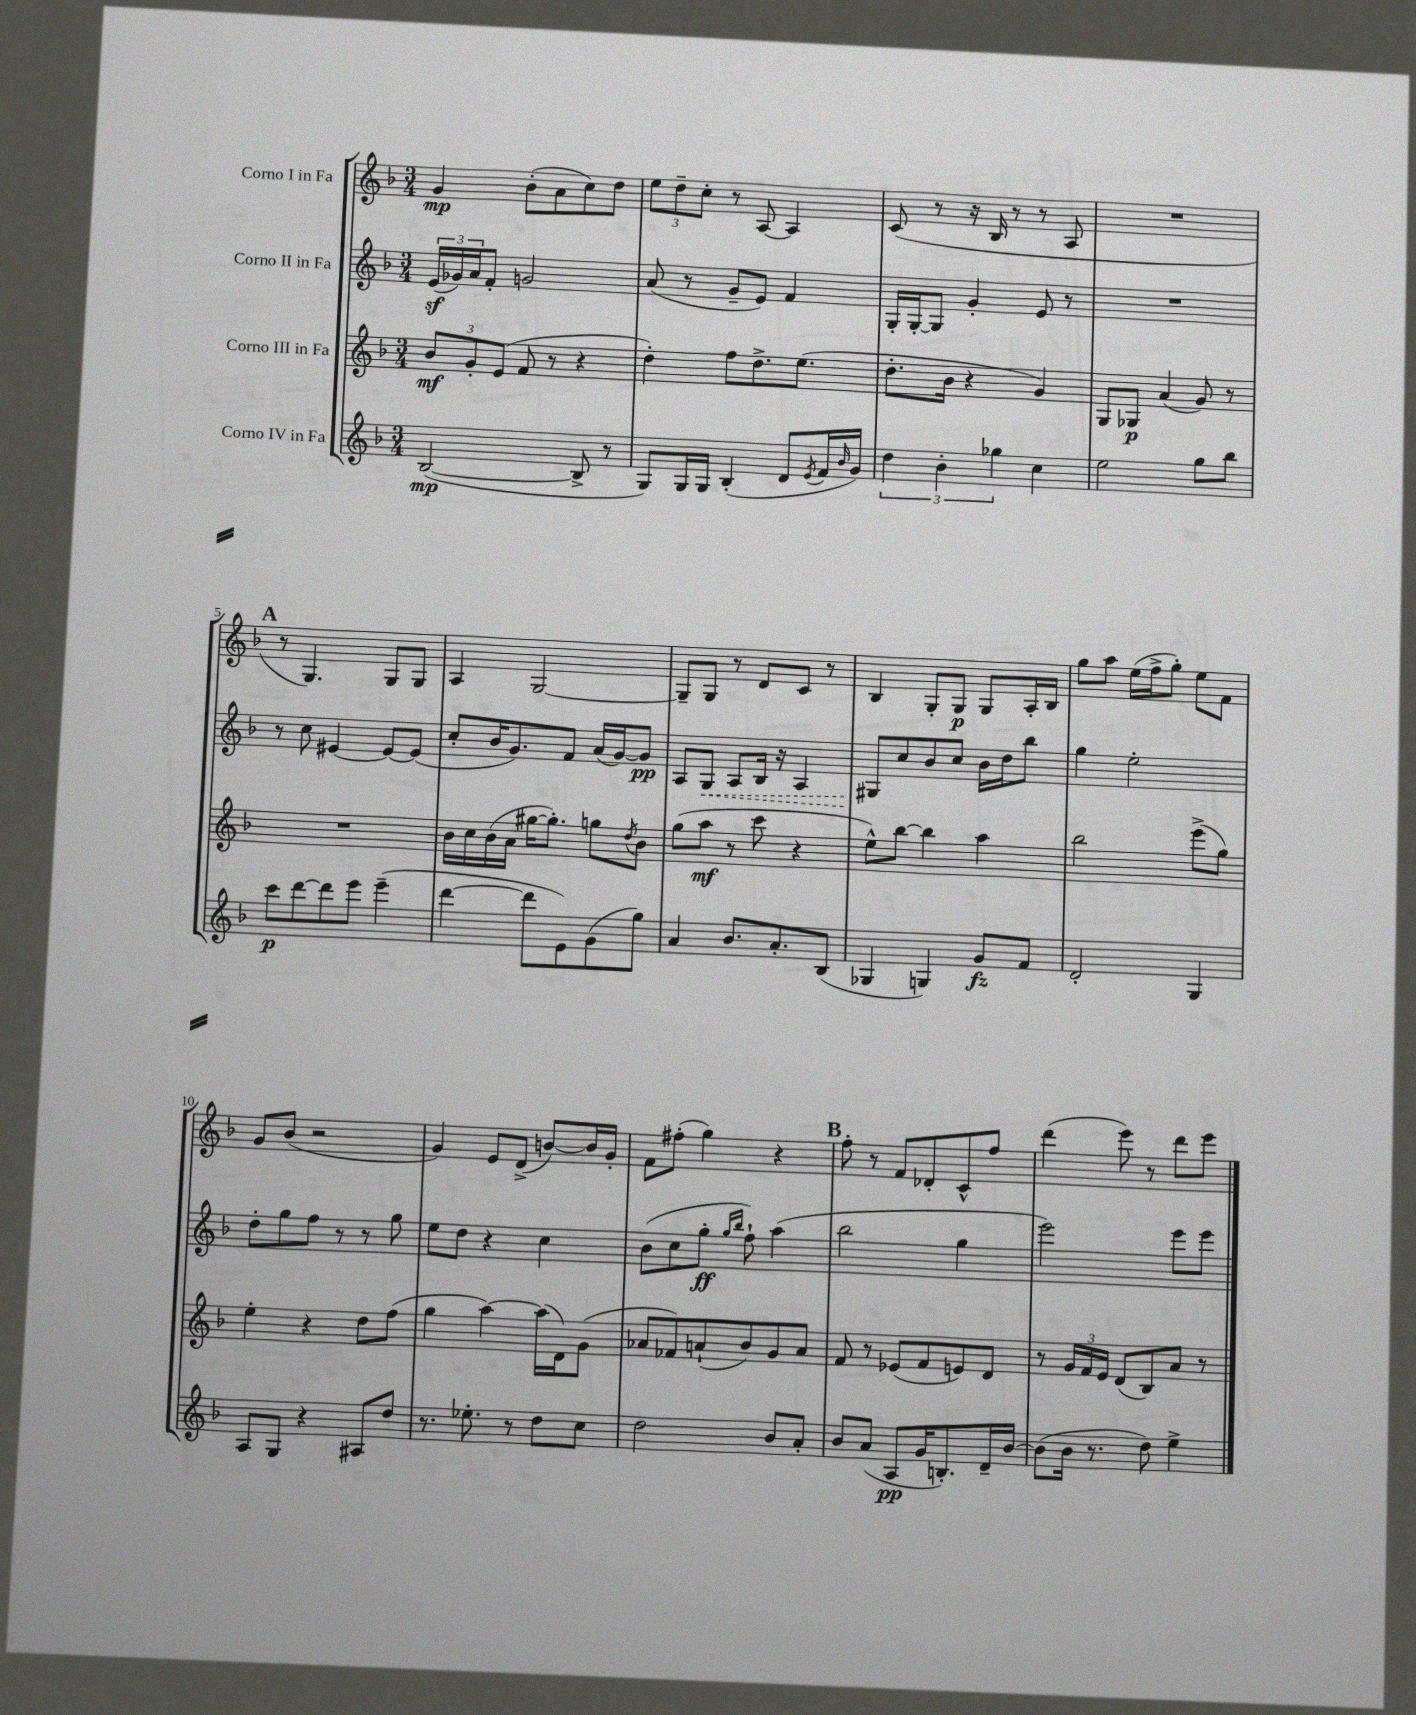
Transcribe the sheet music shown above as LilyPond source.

<<
\new StaffGroup <<
\new Staff = "s0" \with { instrumentName = "Corno I in Fa" } {
    \clef treble \key f \major \numericTimeSignature \time 3/4
    g'4\mp bes'8-.( a'8 c''8) d''8 |
    \tuplet 3/2 { e''8 d''8-- c''8-. } r8 a8~ a4 |
    c'8( r8 r16 bes16 r8 r8 a8 |
    R2. |
    \mark \markup { \bold "A" } r8 g4.) g8 g8 |
    a4 g2~ |
    g8-- g8 r8 d'8 c'8 r8 |
    bes4 g8-. g8\p g8 a16-. bes16 |
    g''8 a''8 e''16( f''16-> g''8-.) e''8 f'8 |
    g'8 bes'8( r2 |
    g'4) e'8 d'8->( b'8~) b'16 g'16-. |
    f'8 fis''8-.( g''4) r4 |
    \mark \markup { \bold "B" } f''8-. r8 f'8 des'8-. c'8-^ f''8 |
    d'''4( e'''8) r8 d'''8 e'''8 \bar "|." |
}
\new Staff = "s1" \with { instrumentName = "Corno II in Fa" } {
    \clef treble \key f \major \numericTimeSignature \time 3/4
    \tuplet 3/2 { e'16\sf( ges'16) a'16 } f'8-. g'2 |
    a'8( r8 g'8-- e'8) f'4 |
    g16-. g16~-. g8 g'4-. e'8 r8 |
    R2. |
    \mark \markup { \bold "A" } r8 c''8 eis'4~ eis'8~ eis'8( |
    c''8-. bes'16 g'8.) f'8 a'16( g'16~) g'8\pp |
    a8 \once \override Hairpin.style = #'dashed-line g8\< a8 bes16 r16 a4 |
    gis8\! c''8 bes'8 c''8 bes'16 d''16 bes''8 |
    g''4 e''2-. |
    d''8-. g''8 f''8 r8 r8 g''8 |
    e''8 d''8 r4 c''4 |
    bes'8( c''8 g''8-.\ff \grace { g''16 bes''16 } f''8-!) a''4( |
    \mark \markup { \bold "B" } bes''2 g''4 |
    e'''2) e'''8 e'''8 \bar "|." |
}
\new Staff = "s2" \with { instrumentName = "Corno III in Fa" } {
    \clef treble \key f \major \numericTimeSignature \time 3/4
    \tuplet 3/2 { bes'8\mf g'8-. e'8( } f'8 r8 r4 |
    d''4-.) f''8 d''8.-> e''8.( |
    d''8.-. bes'16 r4 g'4) |
    g8 ges8\p a'4( g'8) r8 |
    \mark \markup { \bold "A" } R2. |
    bes'16 c''16 bes'16( a'16 gis''16~ gis''8.-.) g''8 \acciaccatura { d''8 } bes'8 |
    g''8( a''8\mf r8 c'''8 r4 |
    e''8-^) bes''8~ bes''4 a''4 |
    bes''2 e'''8->( g''8) |
    e''4-. r4 d''8 f''8( |
    g''4 a''4~) a''16( d'16) g'8( |
    aes'8 fes'8) a'8-!( bes'8) g'8 a'8 |
    \mark \markup { \bold "B" } f'8 r8 ees'8( f'8 e'8) d'8 |
    r8 \tuplet 3/2 { g'16 f'16 e'16 } d'8( bes8) a'8 r8 \bar "|." |
}
\new Staff = "s3" \with { instrumentName = "Corno IV in Fa" } {
    \clef treble \key f \major \numericTimeSignature \time 3/4
    bes2~\mp( bes8-> r8 |
    g8) g16 g16 bes4-.( d'8 \acciaccatura { e'8 } f'16 \grace { bes'16 } g'16) |
    \tuplet 3/2 { d''4 bes'4-. ges''4 } c''4 |
    e''2 g''8 bes''8 |
    \mark \markup { \bold "A" } c'''8\p d'''8~ d'''8 e'''8 e'''4--( |
    d'''4~ d'''8 e'8) g'8( g''8) |
    a'4 bes'8. a'8.-. bes8( |
    ges4 g4) g'8\fz f'8 |
    d'2-. g4 |
    a8 g8 r4 ais8 d''8 |
    r8. ees''8.-. r8 d''8 c''8 |
    d''2 bes'8 a'8-. |
    \mark \markup { \bold "B" } bes'8 a'8( a8\pp g'16 b8.-.) d'16-- bes'16~ |
    bes'8( bes'16 r8. d''8) e''4-> \bar "|." |
}
>>
>>
